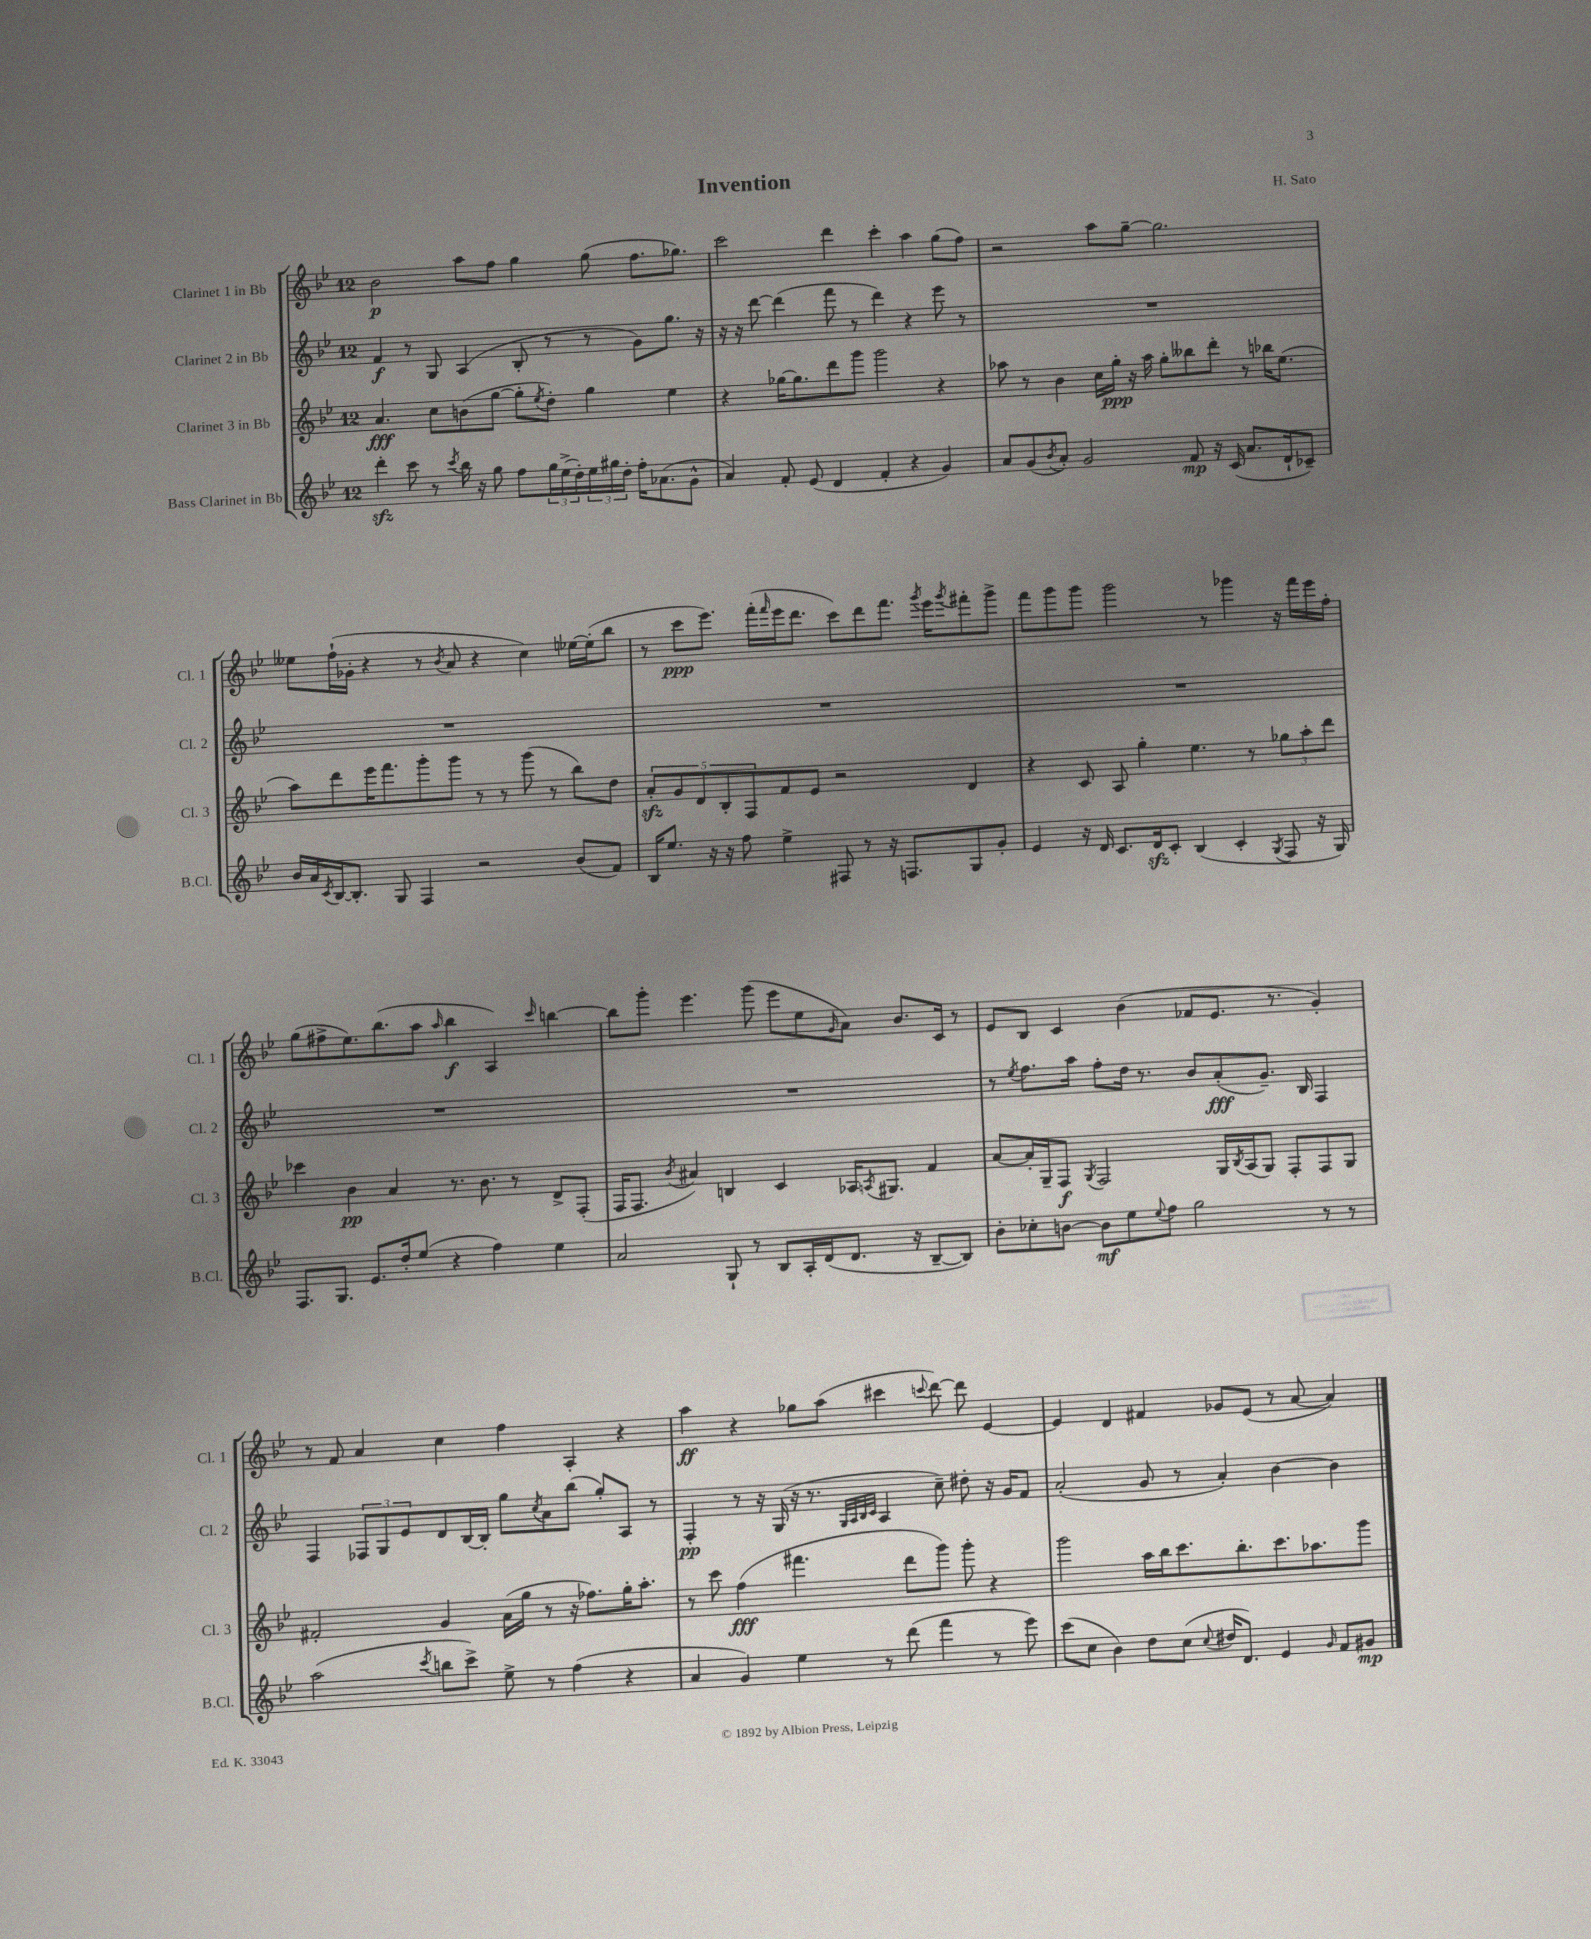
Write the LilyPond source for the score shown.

\header { title = "Invention" composer = "H. Sato" }
<<
\new StaffGroup <<
\new Staff = "s0" \with { instrumentName = "Clarinet 1 in Bb" shortInstrumentName = "Cl. 1" } {
    \clef treble \key bes \major \once \override Staff.TimeSignature.style = #'single-digit \time 12/8
    bes'2\p a''8 f''8 g''4 g''8( f''8. ges''8.) |
    c'''2 d'''4 c'''4-. a''4 g''8( f''8) |
    r2 a''8 g''8~-- g''2. |
    eeses''8 f''16-!( ges'16-. r4 r8 \acciaccatura { bes'8 } a'8 r4 c''4) ees''16~ ees''16-.( bes''8 |
    r8 c'''8\ppp ees'''8.) f'''16-.( \grace { f'''16 } ees'''16 d'''8. c'''8) d'''8 f'''8. \acciaccatura { g'''8 } ees'''16 \acciaccatura { g'''8 } fis'''8-. g'''8-> |
    f'''8 g'''8 g'''8 g'''2 r8 ges'''4 r16 f'''16 ees'''16 f''16-. |
    g''8( fis''8-> ees''8.) bes''8.( a''8 \grace { a''16 } bes''4\f a4) \grace { c'''16 } b''4~ |
    b''8 g'''8-. ees'''4. g'''8( ees'''8 ees''8 \grace { g'16 } a'8) bes'8. c'16 r8 |
    ees'8 bes8 c'4 bes'4( fes'8 ees'8. r8. g'4-.) |
    r8 f'8 a'4 c''4 f''4 a4-. r4 |
    a''4\ff r4 ges''8 a''8( cis'''4 \appoggiatura { c'''8 } d'''8~) d'''8 ees'4~ |
    ees'4 d'4 fis'4 ges'8 ees'8( r8 a'8~ a'4) \bar "|." |
}
\new Staff = "s1" \with { instrumentName = "Clarinet 2 in Bb" shortInstrumentName = "Cl. 2" } {
    \clef treble \key bes \major \once \override Staff.TimeSignature.style = #'single-digit \time 12/8
    f'4\f r8 g8 a4( bes8-. r8 r8 g'8) g''8. r16 |
    r16 r16 d'''8~ d'''4( f'''8 r8 d'''4) r4 ees'''8 r8 |
    R1. |
    R1. |
    R1. |
    R1. |
    R1. |
    R1. |
    r8 \acciaccatura { ees''8 } f''8. a''16 f''8-. d''16 r8. bes'8 a'8-.\fff( g'8.--) bes16 f4 |
    f4 \tuplet 3/2 { fes8 g8 ees'8 } d'8 bes16~ bes16-. g''8 \acciaccatura { c''8 } a'8 bes''8( g''8-.) a8 r8 |
    f4-.\pp r8 r16 g16( r16 r8. \grace { g32 a32 bes32 c'32 } a4 c''8--) dis''8-. r16 g'16 f'8 |
    a'2-.( g'8 r8 a'4-.) bes'4~ bes'4 \bar "|." |
}
\new Staff = "s2" \with { instrumentName = "Clarinet 3 in Bb" shortInstrumentName = "Cl. 3" } {
    \clef treble \key bes \major \once \override Staff.TimeSignature.style = #'single-digit \time 12/8
    a'4.\fff c''8 b'8( g''8~ g''8-. \acciaccatura { ees''8 } d''8-.) g''4 ees''4 |
    r4 ges''16~ ges''8. d'''8 g'''8 g'''2 r4 |
    aes''8 r8 bes'4 c''16 g''16-.\ppp r16 aes''16 g''8-. beses''8 d'''8-. r8 bes''16 ees''8.( |
    a''8) d'''8 ees'''16 f'''8. g'''8-. g'''8 r8 r8 g'''8( r8 bes''8) d''8 |
    \tuplet 5/4 { a'8-.\sfz g'8 d'8 bes8-. f8 } f'8 ees'8 r2 d'4 |
    r4 c'8 a8 g''4-. ees''4. r8 \tuplet 3/2 { ges''8 a''8-. d'''8 } |
    ces'''4 bes'4\pp a'4 r8. bes'8. r8 d'8-> f8-.( |
    f16 f8. \acciaccatura { bes'8 } ais'4) b4 c'4 aes16 \acciaccatura { a8 } gis8. f'4 |
    a'8~ a'16-. g16-- f8\f \acciaccatura { g8 } f2 g16 \acciaccatura { bes8 } a16( g8) f8-. f8 g8 |
    fis'2-. g'4 a'16( g''16 r8 r16 fes''8.) g''16-. a''8.-. |
    r8 c'''8 f''4\fff( fis'''4. d'''8 g'''8) g'''8-. r4 |
    g'''2 a''16 bes''16 c'''8. bes''8.-. c'''8. aes''8. g'''8 \bar "|." |
}
\new Staff = "s3" \with { instrumentName = "Bass Clarinet in Bb" shortInstrumentName = "B.Cl." } {
    \clef treble \key bes \major \once \override Staff.TimeSignature.style = #'single-digit \time 12/8
    d'''4-.\sfz c'''8 r8 \acciaccatura { c'''8 } bes''16 r16 g''8 f''8 \tuplet 3/2 { g''16 ees''16->( d''16-.) } \tuplet 3/2 { ees''16 gis''16 d''16-. } f''16-. aes'8.( g'8-^ |
    a'4) f'8-. ees'8( d'4 f'4-. r4 g'4) |
    a'8 g'8( \acciaccatura { bes'8 } a'8-.) g'2 f'8\mp r16 c'16( a'8. d'16-! ces'8--) |
    bes'16 a'16 \acciaccatura { c'8 } bes16~ bes8.-. g8 f4 r2 bes'8( f'8) |
    bes16 ees''8. r16 r16 f''8 ees''4-> fis8 r8 r16 f8. g8 g'8-. |
    ees'4 r16 d'16 c'8. d'16\sfz c'8-. bes4( c'4-. \acciaccatura { g8 } f8 r16 g16) |
    f8. g8. ees'8. d''16-. ees''8( r4 f''4) ees''4 |
    a'2 g8-! r8 bes8 a16-. d'16( d'8. r16 bes8~-- bes8) |
    bes'8-. ces''8-. b'8~ b'8\mf ees''8 \appoggiatura { ees''8 } f''8 g''2 r8 r8 |
    a''2( \acciaccatura { c'''8 } b''8 c'''8->) ees''8-> r8 f''4( r4 |
    a'4 g'4) ees''4 r8 d'''8( f'''4 r8 ees'''8) |
    c'''8( c''8 bes'4) d''8 c''8( \appoggiatura { c''8 } dis''16 d'8.) ees'4 \grace { g'16 } f'8 gis'8\mp \bar "|." |
}
>>
>>
\layout { \context { \Score \remove "Bar_number_engraver" } }
